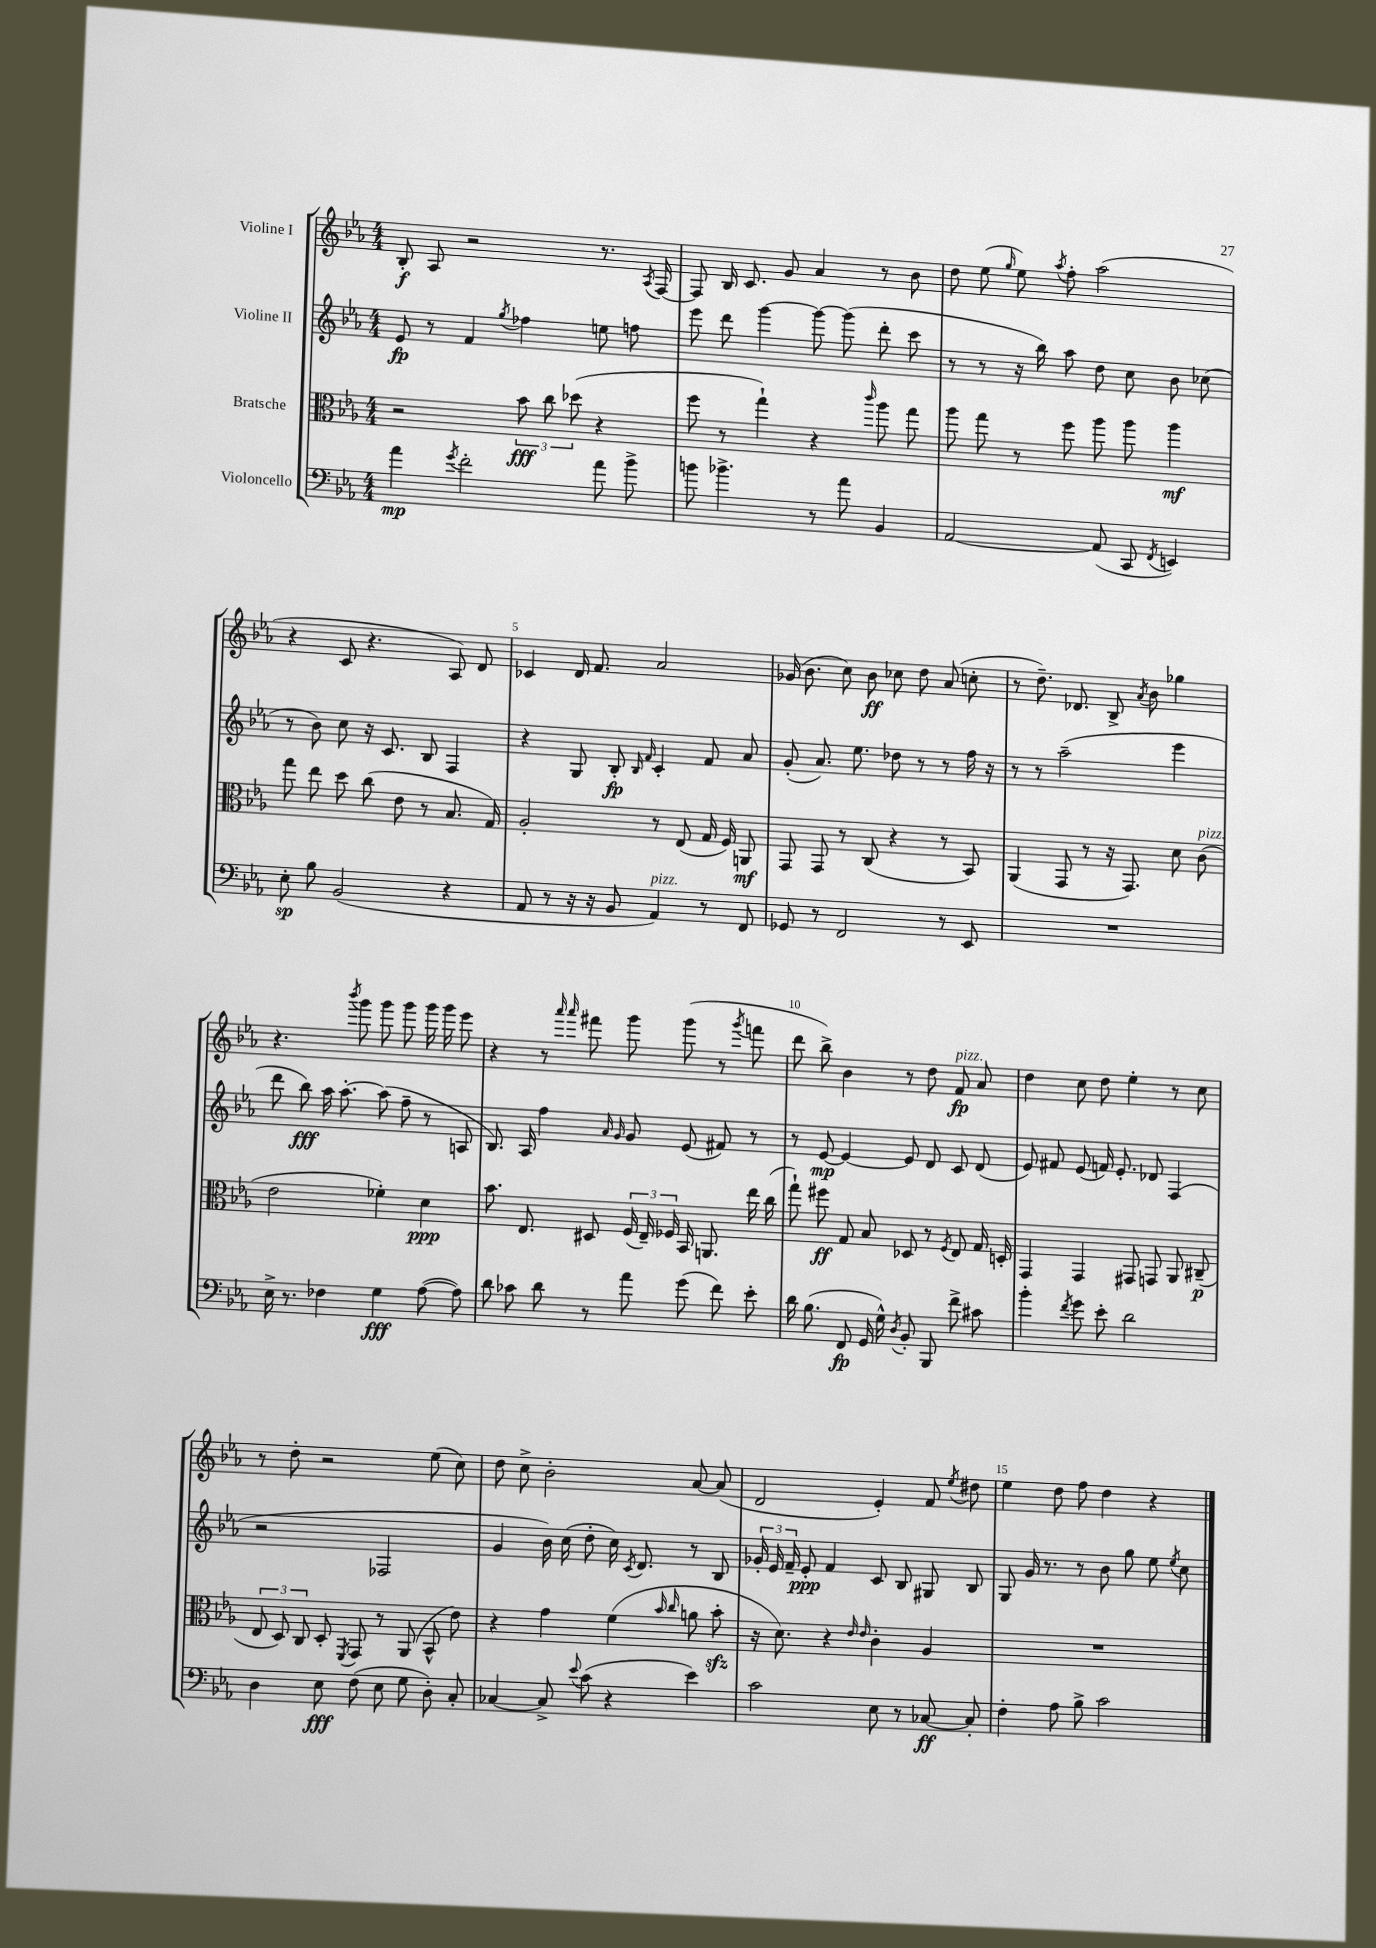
<<
\new StaffGroup <<
\new Staff = "s0" \with { instrumentName = "Violine I" } {
    \clef treble \key ees \major \numericTimeSignature \time 4/4
    \autoBeamOff bes8-.\f aes8 r2 r8. \acciaccatura { aes8 } f16~ |
    f8 bes16 c'8. g'8 aes'4 r8 bes'8 |
    d''8 ees''8( \grace { g''16 } ees''8) \acciaccatura { aes''8 } f''8-. aes''2( |
    r4 c'8 r4. aes8) d'8 |
    ces'4 d'16 f'8. aes'2 |
    ges'16( bes'8. c''8) bes'8\ff ces''8 d''8 aes'8( c''8-. |
    r8 d''8.--) des'8. bes8-> \acciaccatura { aes'8 } bes'8 ges''4 |
    r4. \acciaccatura { bes'''8 } g'''8 g'''8 g'''8 g'''16 g'''16 ees'''8 |
    r4 r8 \grace { aes'''16 aes'''16 } fis'''8 g'''8 g'''8( r8 \acciaccatura { g'''8 } f'''8 |
    d'''8 bes''8->) bes'4 r8 d''8 f'8\fp^\markup { \italic "pizz." } aes'8 |
    d''4 c''8 d''8 ees''4-. r8 c''8 |
    r8 d''8-. r2 ees''8( c''8) |
    d''8 c''8-> bes'2-. aes'8~ aes'8( |
    d'2 ees'4-.) f'8 \acciaccatura { ees''8 } dis''8 |
    ees''4 d''8 f''8 d''4 r4 \bar "|." |
}
\new Staff = "s1" \with { instrumentName = "Violine II" } {
    \clef treble \key ees \major \numericTimeSignature \time 4/4
    \autoBeamOff ees'8\fp r8 f'4 \acciaccatura { g''8 } fes''4 e''8 f''8 |
    ees'''8 d'''8 g'''4~ g'''8~ g'''8( d'''8-. c'''8 |
    r8 r8 r16 bes''16) aes''8 d''8 c''8 bes'8 ces''8( |
    r8 bes'8) c''8 r16 c'8. bes8 f4 |
    r4 g8 bes8-.\fp \grace { bes16 f'16 } c'4-. f'8 aes'8 |
    g'8-.( aes'8.) ees''8. des''8 r8 r8 f''16 r16 |
    r8 r8 aes''2--( ees'''4 |
    d'''8 bes''8\fff) aes''16 aes''8.~-. aes''8( f''8-- r8 a8 |
    bes8.) aes16 f''4 \grace { aes'16 g'16 } g'8 ees'8( fis'8) r8 |
    r8 ees'8~\mp ees'4~ ees'8 d'8 c'8 d'8( |
    ees'8) fis'8 ees'8( f'16) ees'8.-. des'8 f4( |
    r2 fes2 |
    g'4 bes'16) c''16( d''8-. c''16) \acciaccatura { c'8 } d'8. r8 bes8 |
    \tuplet 3/2 { ges'16-. ees'16 f'16-- } ees'8-.\ppp f'4 c'8 bes8 gis8 bes8 |
    g8 g'16 r8. r8 bes'8 g''8 ees''8 \acciaccatura { ees''8 } c''8 \bar "|." |
}
\new Staff = "s2" \with { instrumentName = "Bratsche" } {
    \clef alto \key ees \major \numericTimeSignature \time 4/4
    \autoBeamOff r2 \tuplet 3/2 { bes'8\fff c''8 des''8( } r4 |
    f''8 r8 g''4-!) r4 \grace { c'''16 } aes''8 g''8 |
    aes''8 g''8 r8 f''8 aes''8 aes''8 aes''4\mf |
    g''8 ees''8 d''8 c''8( ees'8 r8 bes8. g16) |
    aes2-. r8 ees8( g16 f16) a,8\mf |
    g,8 g,8 r8 c8( r4 r8 bes,8) |
    aes,4( g,8 r8 r16 g,8.) d'8 c'8^\markup { \italic "pizz." }( |
    ees'2 fes'4-.) d'4\ppp |
    bes'8. ees8. dis8 \tuplet 3/2 { f16( ees16--) fes16 } bes,16 a,8. ees''16 c''16( |
    g''8-!) fis''8\ff g8 bes8 des8 r8 \acciaccatura { f8 } ees8 g16 d16-. |
    g,4 g,4 gis,8 g,8 aes,8 cis8--\p( |
    \tuplet 3/2 { ees8 d8) c8 } d8-. \acciaccatura { f,8 } g,8 r8 aes,8( bes,8-^ ees'8) |
    r4 g'4 f'4( \grace { bes'16 c''16 } a'8 bes'8-.\sfz |
    r16 d'8.) r4 \grace { ees'16 ees'16 } c'4-. aes4 |
    R1 \bar "|." |
}
\new Staff = "s3" \with { instrumentName = "Violoncello" } {
    \clef bass \key ees \major \numericTimeSignature \time 4/4
    \autoBeamOff aes'4\mp \acciaccatura { g'8 } f'2-. aes'8 bes'8-> |
    b'8 bes'4.-> r8 aes'8 bes,4 |
    aes,2~ aes,8( c,8 \acciaccatura { f,8 } e,4) |
    ees8-.\sp bes8 bes,2( r4 |
    aes,8 r8 r16 r16 bes,8 aes,4^\markup { \italic "pizz." }) r8 f,8 |
    ges,8 r8 f,2 r8 ees,8 |
    R1 |
    ees16-> r8. fes4 g4\fff aes8~( aes8) |
    d'8 ces'8 d'8 r8 aes'8 g'8( f'8) ees'8-. |
    d'16 bes8.( f,8\fp g,16 g16-^) \acciaccatura { d8 } bes,8-. bes,,8 f'8-> cis'8 |
    bes'4-. \acciaccatura { f'8 } g'8 ees'8-. d'2 |
    d4 ees8\fff f8( ees8 g8 d8-.) c8-. |
    ces4~ ces8-> \appoggiatura { ees'8 } c'8( r4 ees'4) |
    c'2 ees8 r8 ces8~\ff ces8-. |
    f4-. aes8 bes8-> c'2 \bar "|." |
}
>>
>>
\layout { \context { \Score \override BarNumber.break-visibility = ##(#f #t #t) barNumberVisibility = #(every-nth-bar-number-visible 5) } }
